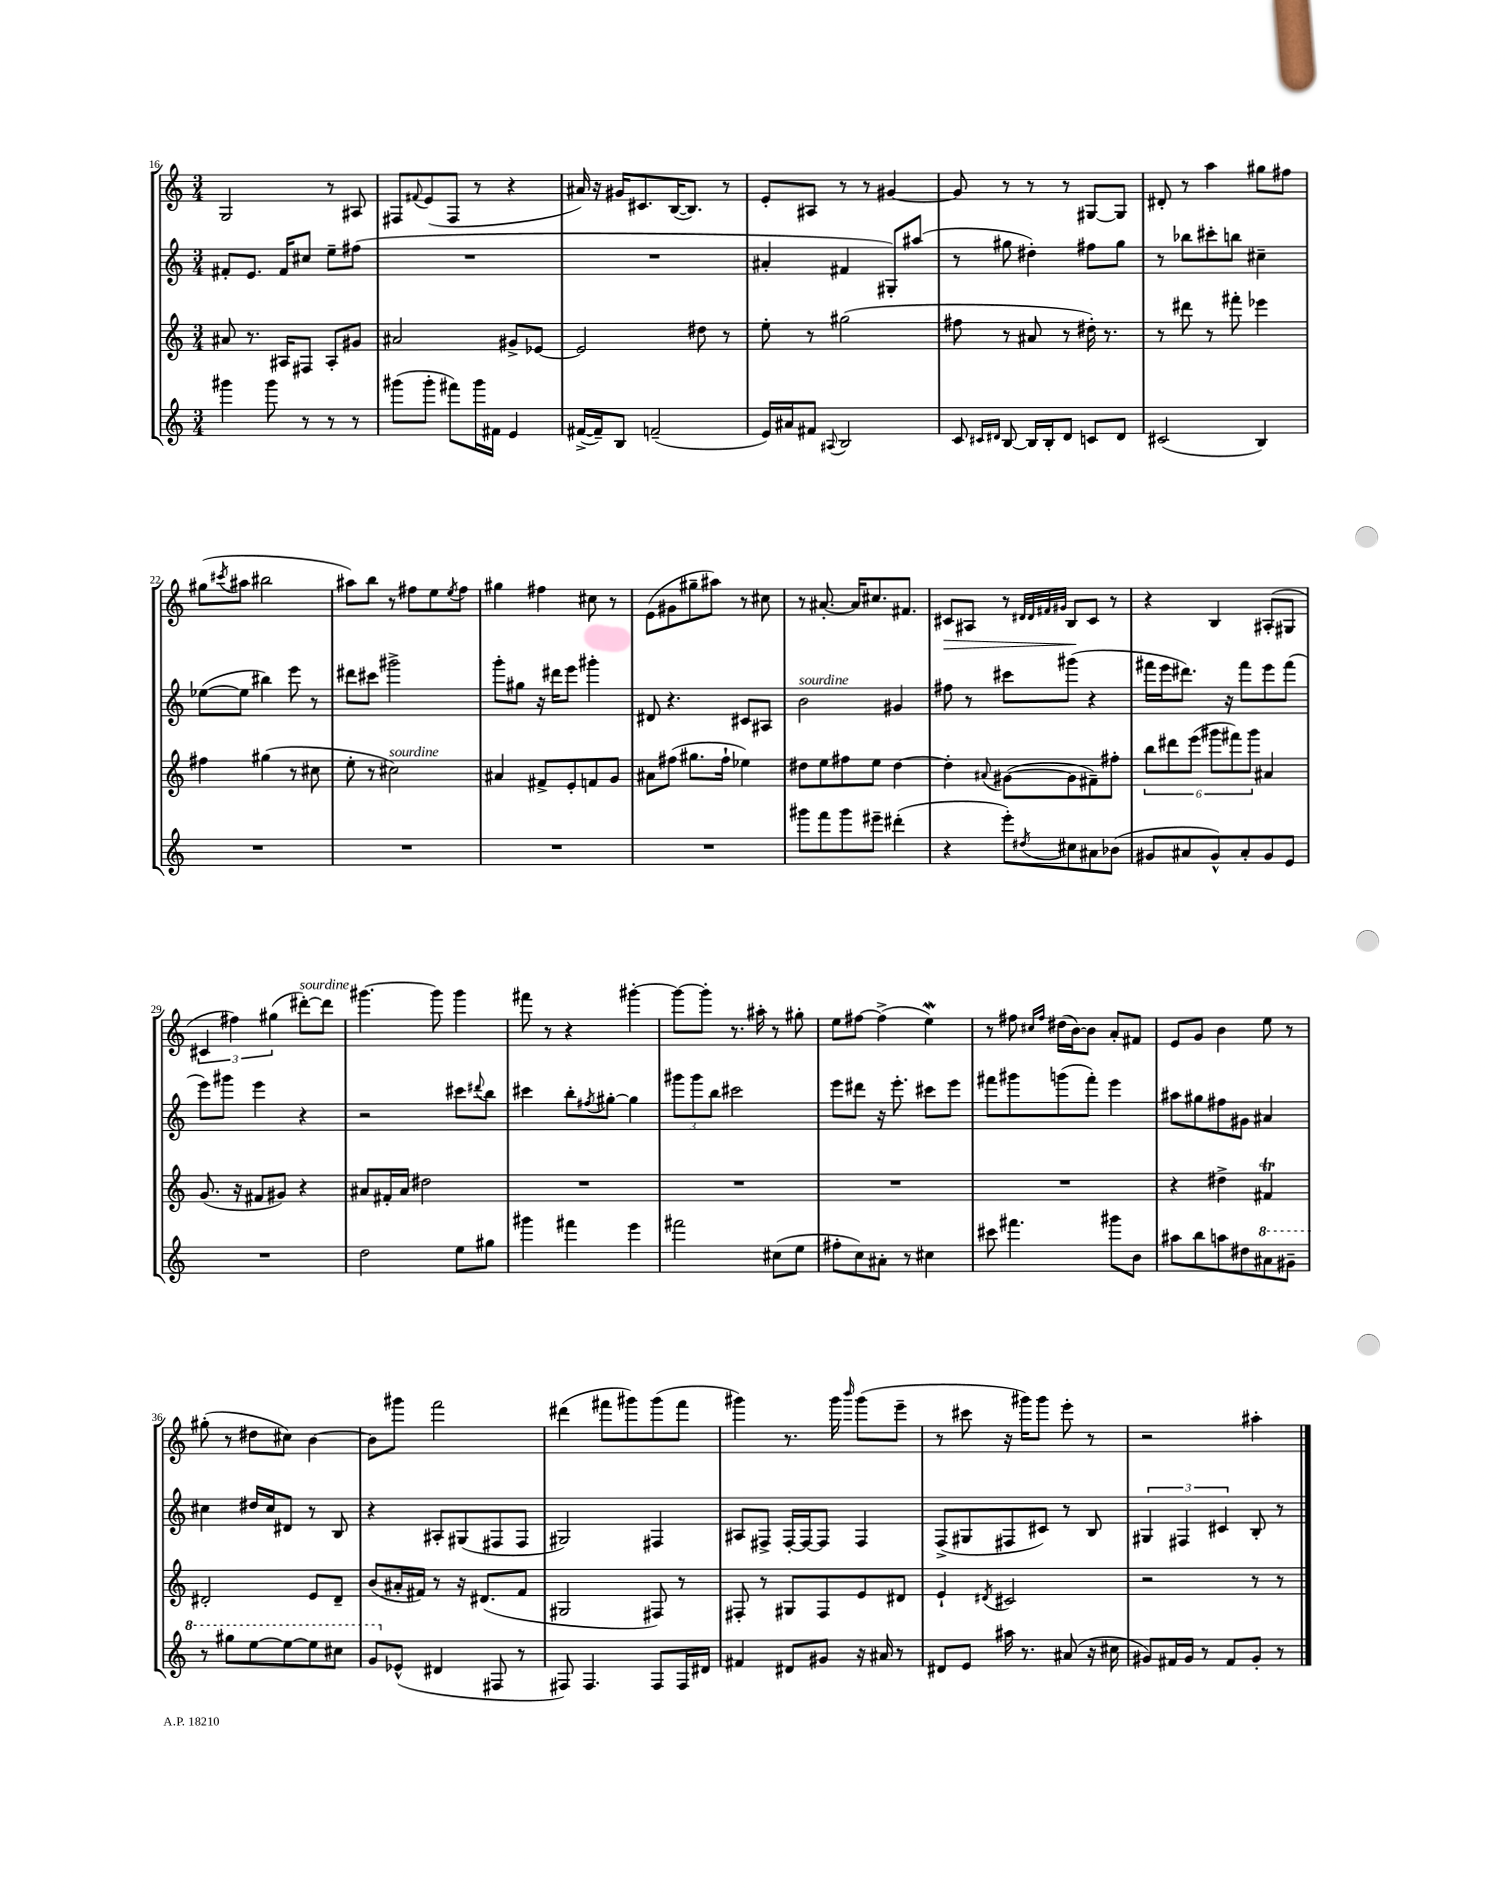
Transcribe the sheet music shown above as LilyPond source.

<<
\new StaffGroup <<
\new Staff = "s0" {
    \clef treble \key c \major \numericTimeSignature \time 3/4
    g2 r8 ais8 |
    fis8 \appoggiatura { fis'8 } e'8( fis8 r8 r4 |
    ais'16) r16 gis'16 cis'8. b16~( b8.) r8 |
    e'8-. ais8 r8 r8 gis'4~ |
    gis'8 r8 r8 r8 gis8~ gis8 |
    dis'8-. r8 a''4 gis''8 fis''8 |
    gis''8( \acciaccatura { cis'''8 } ais''8 bis''2 |
    ais''8) b''8 r8 fis''8 e''8 \acciaccatura { e''8 } fis''8 |
    gis''4 fis''4 cis''8 r8 |
    e'8( gis'8 gis''8-- ais''8) r8 cis''8 |
    r8 ais'8.~-. ais'16 cis''8. fis'8. |
    cis'8\> ais8 r8 \grace { dis'32 dis'32 fis'32 gis'32 } b8\! cis'8 r8 |
    r4 b4 ais8-.( gis8 |
    \tuplet 3/2 { cis'4 fis''4) gis''4( } dis'''8~-.^\markup { \italic "sourdine" }) dis'''8 |
    gis'''4.~ gis'''8 gis'''4 |
    fis'''8 r8 r4 gis'''4~-. |
    gis'''8~ gis'''8-. r8. ais''16-. r8 gis''8-. |
    e''8 fis''8~ fis''4->( e''4\mordent) |
    r8 fis''8 \grace { cis''16 fis''16 } dis''16( b'16~) b'8 a'8-. fis'8 |
    e'8 g'8 b'4 e''8 r8 |
    gis''8-.( r8 dis''8 cis''8) b'4~ |
    b'8 gis'''8 f'''2 |
    dis'''4( fis'''8 gis'''8) gis'''8( fis'''8 |
    gis'''4) r8. gis'''16 \grace { b'''16 } gis'''8( e'''8-- |
    r8 cis'''8 r16 gis'''16) gis'''8 e'''8-. r8 |
    r2 ais''4-. \bar "|." |
}
\new Staff = "s1" {
    \clef treble \key c \major \numericTimeSignature \time 3/4
    fis'8-. e'8. fis'16 cis''8 e''8-- fis''8( |
    R2. |
    R2. |
    ais'4-. fis'4 gis8-.) ais''8( |
    r8 gis''8 dis''4-.) fis''8 gis''8 |
    r8 bes''8 cis'''8-. b''8 cis''4-- |
    ees''8~( ees''8 bis''4) e'''8 r8 |
    dis'''8 cis'''8 gis'''2-> |
    g'''8-. gis''8 r16 dis'''16 e'''8 gis'''4-. |
    dis'8 r4. cis'8 ais8 |
    b'2^\markup { \italic "sourdine" } gis'4 |
    fis''8 r8 cis'''8 gis'''8( r4 |
    fis'''16 e'''16 dis'''8.) r16 fis'''8 e'''8 fis'''8( |
    e'''8) gis'''8 e'''4 r4 |
    r2 cis'''8 \appoggiatura { dis'''8 } b''8 |
    cis'''4 b''8-. \acciaccatura { fis''8 } gis''8~-. gis''4 |
    \tuplet 3/2 { gis'''8 gis'''8 b''8 } cis'''2 |
    e'''8 dis'''8 r16 e'''8.-. cis'''8 e'''8 |
    fis'''8 gis'''8 g'''8( fis'''8-.) e'''4 |
    ais''8 gis''8 fis''8 gis'8 ais'4 |
    cis''4 dis''16 cis''16 dis'8 r8 b8 |
    r4 ais8-. gis8( fis8 fis8 |
    gis2) fis4 |
    ais8 fis8-> fis16~-. fis16~ fis8 fis4 |
    f8->( gis8 fis8 cis'8) r8 b8 |
    \tuplet 3/2 { gis4 fis4 cis'4 } b8-. r8 \bar "|." |
}
\new Staff = "s2" {
    \clef treble \key c \major \numericTimeSignature \time 3/4
    ais'8 r8. ais16 fis8 ais8-. gis'8 |
    ais'2 gis'8-> ees'8~ |
    ees'2 dis''8 r8 |
    e''8-. r8 gis''2( |
    fis''8 r8 ais'8 r8 dis''16-.) r8. |
    r8 dis'''8 r8 fis'''8-. ees'''4 |
    fis''4 gis''4( r8 cis''8 |
    e''8-. r8 cis''2^\markup { \italic "sourdine" }) |
    ais'4 fis'8-> e'8-. f'8 g'8 |
    ais'8 fis''8( gis''8. fis''16-! ees''4) |
    dis''8 e''8 fis''8 e''8 dis''4~ |
    dis''4-. \appoggiatura { ais'8 } gis'8~( gis'8 fis'8--) fis''8-. |
    \tuplet 6/4 { b''8 dis'''8 e'''8( gis'''8 fis'''8) gis'''8 } ais'4 |
    g'8.( r16 fis'8 gis'8) r4 |
    ais'8 fis'16-. ais'16 dis''2 |
    R2. |
    R2. |
    R2. |
    R2. |
    r4 dis''4-> fis'4\trill |
    dis'2-. e'8 dis'8-- |
    b'8( ais'16-. fis'16) r8 r16 dis'8.( fis'8 |
    gis2 fis8) r8 |
    fis8-. r8 gis8 fis8 e'8 dis'8 |
    e'4-! \acciaccatura { dis'8 } cis'2 |
    r2 r8 r8 \bar "|." |
}
\new Staff = "s3" {
    \clef treble \key c \major \numericTimeSignature \time 3/4
    gis'''4 gis'''8 r8 r8 r8 |
    gis'''8( gis'''8-. fis'''8) gis'''16 fis'16 e'4 |
    fis'16~->( fis'16--) b8 f'2--( |
    e'16) ais'16 fis'8 \appoggiatura { ais8 } b2 |
    c'8 \grace { cis'16 dis'16 } b8~ b16 b16-. dis'8 c'8 dis'8 |
    cis'2( b4) |
    R2. |
    R2. |
    R2. |
    R2. |
    gis'''8 f'''8 gis'''8 eis'''8-- dis'''4-.( |
    r4 e'''8-.) \acciaccatura { dis''8 } cis''8 ais'8 bes'8( |
    gis'8 ais'8 gis'8-^) ais'8-. gis'8 e'8 |
    R2. |
    d''2 e''8 gis''8 |
    gis'''4 fis'''4 e'''4 |
    fis'''2 cis''8( e''8 |
    fis''8-. c''8) ais'8-. r8 cis''4 |
    cis'''8 fis'''4. gis'''8 b'8 |
    ais''8 b''8 a''8 dis''8 \ottava #1 ais''8 gis''8-- |
    r8 gis'''8 e'''8~ e'''8~ e'''8 cis'''8 |
    g''8 \ottava #0 ees'8-^( dis'4 fis8 r8 |
    fis8) fis4. fis8 fis16 dis'16 |
    fis'4 dis'8 gis'8 r16 ais'16 r8 |
    dis'8 e'8 ais''16 r8. ais'8( r16 cis''16 |
    gis'8) fis'16 gis'16 r8 fis'8 gis'8-. r8 \bar "|." |
}
>>
>>
\layout { \context { \Score currentBarNumber = #16 } }
